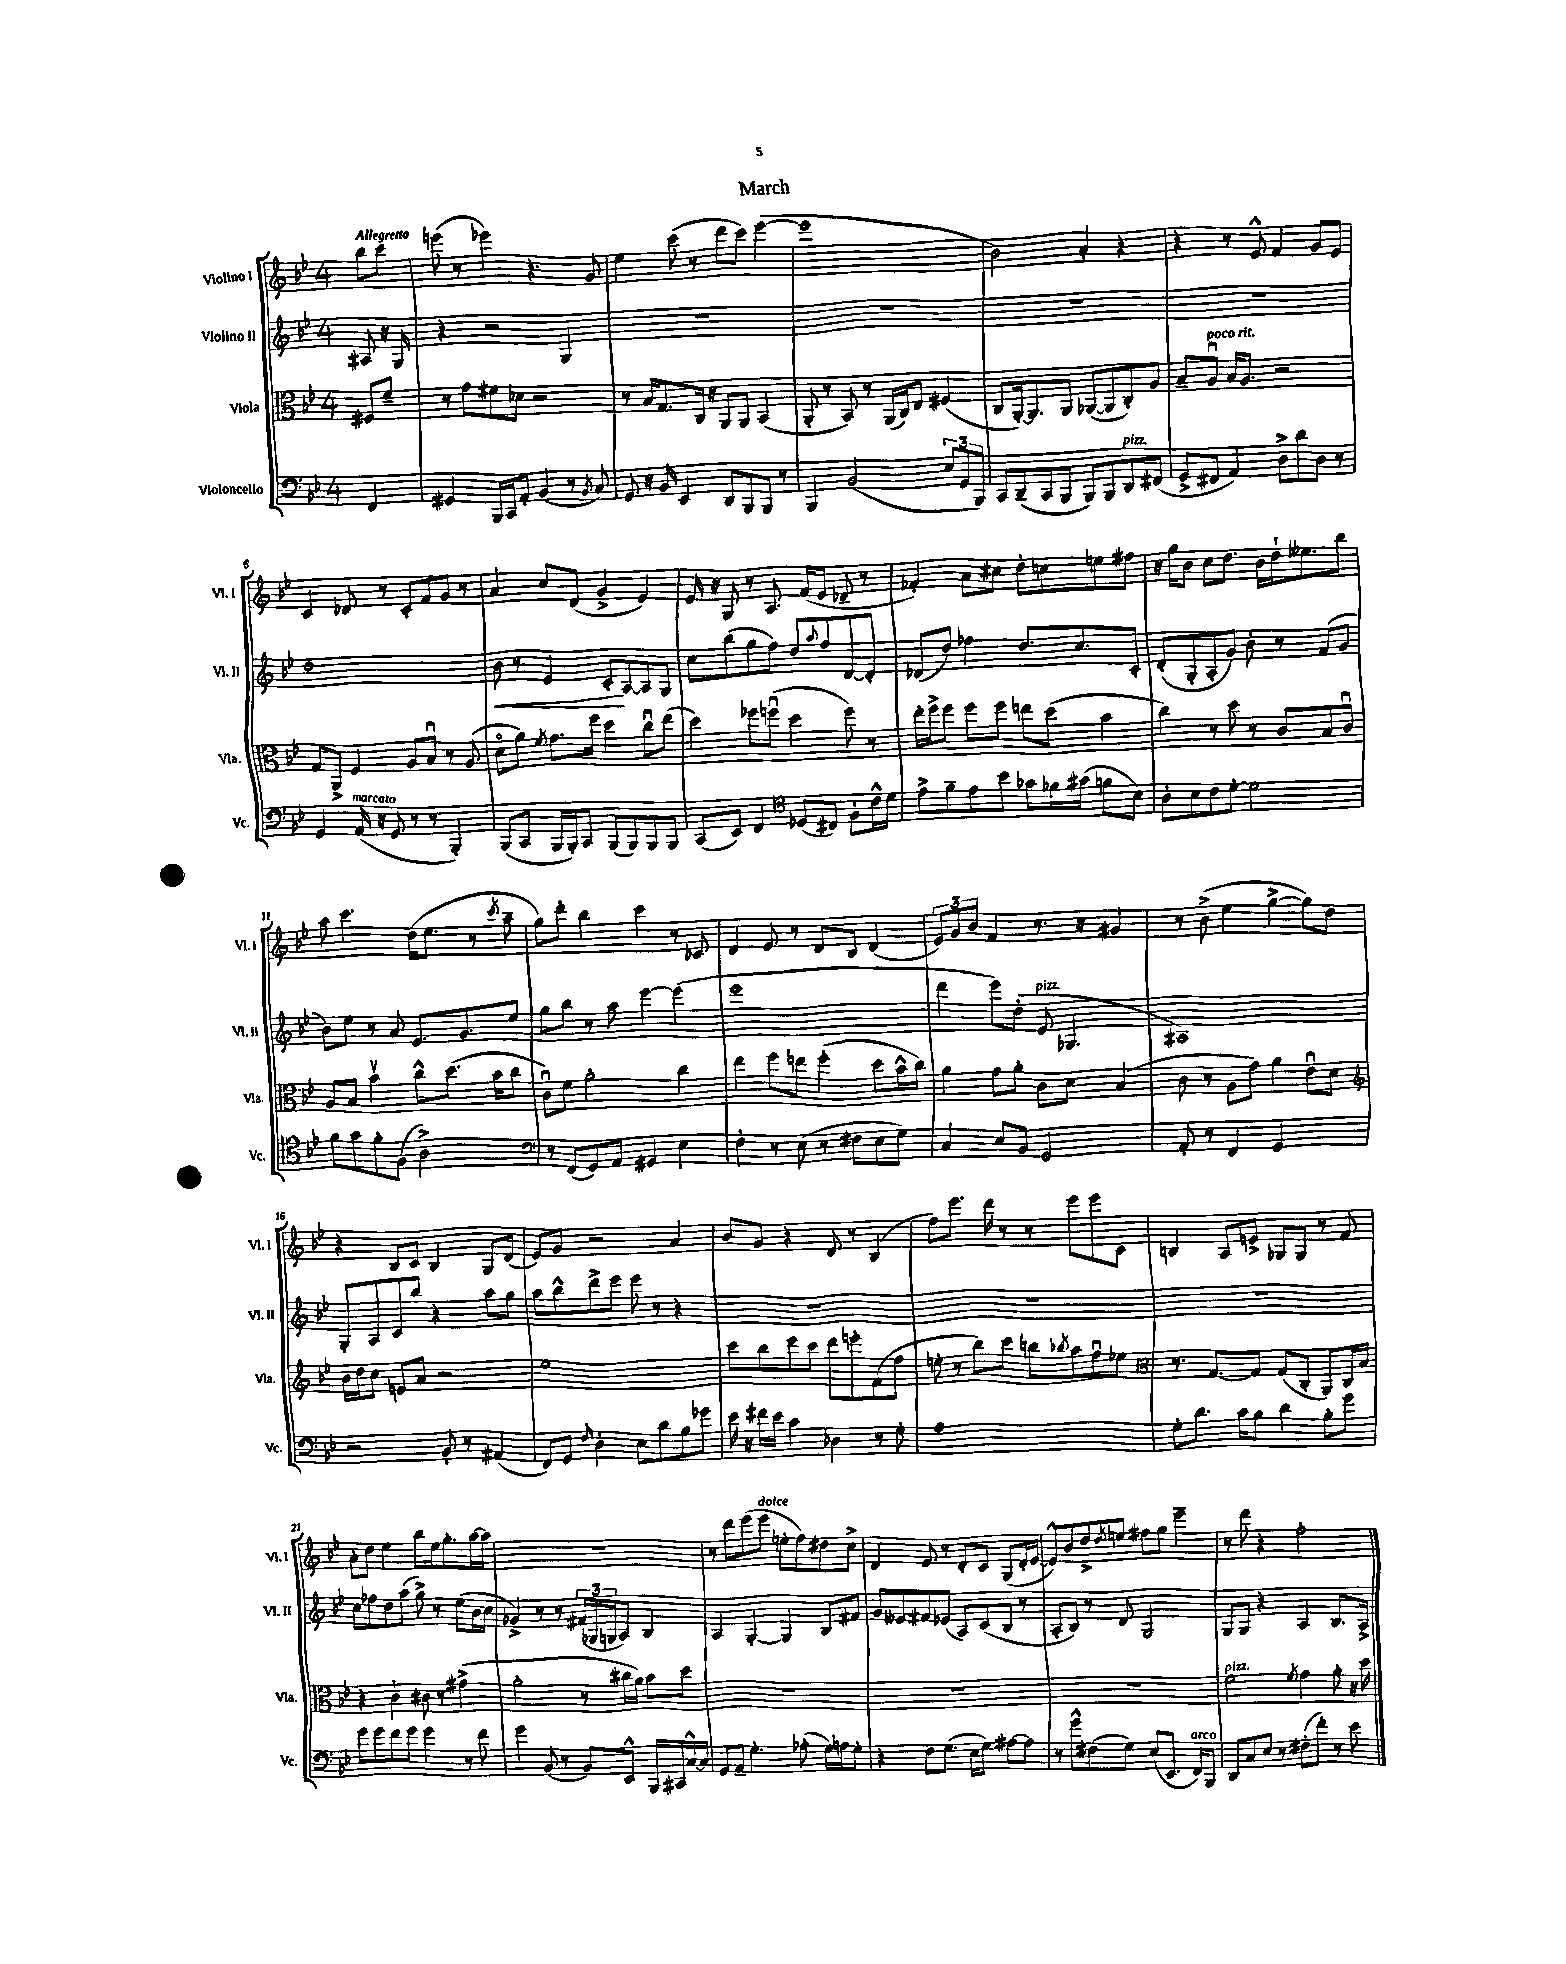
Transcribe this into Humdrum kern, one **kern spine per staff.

**kern	**kern	**kern	**dynam	**kern
*part4	*part3	*part2	*part2	*part1
*staff4	*staff3	*staff2	*staff2	*staff1
*I"Violoncello	*I"Viola	*I"Violino II	*	*I"Violino I
*I'Vc.	*I'Vla.	*I'Vl. II	*	*I'Vl. I
*clefF4	*clefC3	*clefG2	*	*clefG2
*k[b-e-]	*k[b-e-]	*k[b-e-]	*	*k[b-e-]
*M4/4	*M4/4	*M4/4	*	*M4/4
=	=	=	=	=
!	!	!	!	!LO:TX:a:B:t=Allegretto
4FF/	8F#X/L	8A#X/	.	8bb-\L
.	8f~/J	16r	.	8ccc\J
.	.	16G/	.	.
=1	=1	=1	=1	=1
4GG#X/	8r	4r	.	(8eeen\
.	8g\L	.	.	8r
16BBB-/LL	8f#X\	2r	.	4eee-X\)
16CC/J	.	.	.	.
8AA'/J	8d-X\J	.	.	.
(4BB-/	2r	.	.	4.r
8r	.	4G/	.	.
8qBB-/	.	.	.	.
8C/)	.	.	.	8g/
=2	=2	=2	=2	=2
8GG/	8r	1r	.	4ee-\
16r	16B-/KL	.	.	.
16BB-/	8.G/	.	.	.
4EE-/	.	.	.	(8ccc\
.	16C/Jk	.	.	8r
.	16r	.	.	.
8DD/L	8AA/L	.	.	8ddd\L
8BBB-/	8AA/J	.	.	8ccc\J)
8BBB-/J	(4BB-/	.	.	([4eee-\
8r	.	.	.	.
=3	=3	=3	=3	=3
4BBB-/	8AA'/	1r	.	1eee-]
.	8r	.	.	.
(2BB-/	8BB-/)	.	.	.
.	8r	.	.	.
.	(16AA/LL	.	.	.
.	16C/J)	.	.	.
.	8E-/J	.	.	.
12E-/L	(4F#X/	.	.	.
12GG/	.	.	.	.
12BBB-/J)	.	.	.	.
=4	=4	=4	=4	=4
8CC/L	8C/L	1r	.	2b-\)
(8DD~/	[16AA'/k)	.	.	.
.	8.AA/]	.	.	.
8CC/	.	.	.	.
8BBB-/J	8AA/J	.	.	.
8BBB-/L)	([8AA-X/L	.	.	4a'/
8BBB-/	8AA-/]	.	.	.
!LO:TX:a:i:t=pizz.	!	!	!	!
8DD/	8C'/)	.	.	4r
(8FF#X/J	8A/J	.	.	.
=5	=5	=5	=5	=5
8GG^/L	8B-~/L	1r	.	4r
!	!LO:TX:a:i:t=poco rit.	!	!	!
8FF#X/J	8Au/J	.	.	.
4AA/)	16B-/KL	.	.	8r
.	8.A/J	.	.	.
.	.	.	.	8e-^^/
8D^\L	2r	.	.	4f/
8d\	.	.	.	.
8D\J	.	.	.	8g/L
8r	.	.	.	8e-/J
!!LO:LB:g=z
=6	=6	=6	=6	=6
4GG/	8G/L	1dd	.	4c/
.	8AA^/J	.	.	.
!LO:TX:a:i:t=marcato	!	!	!	!
(16AA/	4F/	.	.	8d-X/
16r	.	.	.	.
8GG/	.	.	.	8r
8r	8A/L	.	.	8c'/L
8r	8B-u/J	.	.	8f/
4BBB-'/)	8r	.	.	8g/J
.	(8A/	.	.	8r
=7	=7	=7	=7	=7
!	!	!	!LO:HP:b	!
(8BBB-/L	8d\L	8b-\	<	4a/
8CC/J	8a\J)	8r	.	.
.	8qf/	.	.	.
16BBB-/LL	8.g\L	4e-/	.	8cc/L
16BBB-'/J)	.	.	.	.
8CC/J	.	.	.	(8d/J
.	16ff\Jk	.	.	.
(8BBB-/L	4dd\	8c'/L	.	4g^/
8BBB-/)	.	[8A/	[	.
8BBB-/	8ccu\L	8A/]	.	4e-/)
8BBB-/J	(8ee-\J	8G/J	.	.
=8	=8	=8	=8	=8
(8CC/L	4dd\)	8cc\L	.	16e-/
.	.	.	.	16r
8EE-/J)	.	(8bb-\	.	8G/
4FF/	8ff-X\L	8gg\	.	8r
.	(8ffnu\J	8ff\J)	.	8.A/
*clefC4	*	*	*	*
(8D-X/L	4dd\	8dd/L	.	.
.	.	.	.	(16f/KL
.	.	8qqaa/	.	.
8C#X/J)	.	8ff/	.	8e-/J
8F'\L	8ff\)	[8d/	.	8d-X~/
16c^^\L	8r	8d'/J]	.	8r
16d\JJ	.	.	.	.
=9	=9	=9	=9	=9
8e-^\L	16ee-'\LL	(8d-X/L	.	4f-X'/)
.	16ff^\J	.	.	.
8f~\	8ff\J	8dd/J)	.	.
8e-\	8ff\L	4ff-X\	.	8a\L
8b-\J	8ff\J	.	.	8cc#X\J
8g-X\L	8een\L	8.dd/L	.	8dd'\L
16f-X\L	(8dd\J	.	.	8ccn\
(16g#X\JJ	.	8.cc/	.	.
8fn\L	4b-\	.	.	8een\
8B-\J)	.	8c'/J	.	8ff#X\J
=10	=10	=10	=10	=10
8A'\L	4cc\)	(8d'/L	.	16r
.	.	.	.	16gg\KL
8B-\	.	8G'/	.	8b-\J
8c\	8r	8A'/	.	8cc\L
[8d'\J	8dd\	8g/J)	.	8.dd\J
2d\]	8r	8b-'\	.	.
.	.	.	.	16b-\LL
.	8c/L	8r	.	16dd`\J
.	.	.	.	8.ee--X\
.	8B-/	(8f/L	.	.
.	8cu/J	8g/J	.	8bb-\J
!!LO:LB:g=z
=11	=11	=11	=11	=11
8f\L	8A/L	8b-\L)	.	8aa\
8g\	8B-/J	8ee-\J	.	4.ccc\
8f'\	4b-v\	8r	.	.
(8F\J	.	8a/	.	.
2A^\)	8cc^^\L	8.e-/L	.	(16dd\KL
.	.	.	.	8.ee-\J
.	(8.dd\J	.	.	.
.	.	8.g/	.	.
.	.	.	.	8r
.	16b-\KL	.	.	.
.	.	.	.	8qccc/
.	8cc\J	8ee-/J	.	8aa~\
=12	=12	=12	=12	=12
*clefF4	*	*	*	*
8r	8cu\L)	8gg\L	.	8gg\L)
(8FF/L	8f\J	8bb-\J	.	8ddd'\J
8GG/)	2a'\	8r	.	4bb-\
8AA/J	.	8aa\	.	.
4GG#X/	.	[4eee-\	.	4ccc\
4E-\	4cc\	(4eee-\]	.	8r
.	.	.	.	8c-X/
=13	=13	=13	=13	=13
4F'\	4ee-\	1eee-	.	4d/
8r	8ff\L	.	.	8e-/
(8E-\	8een\J	.	.	8r
8r	(4ff'\	.	.	8d/L
8F#X\L	.	.	.	8B-/J
8E-\	8dd\L	.	.	(4d/
8G\J)	16b-^^\L	.	.	.
.	16cc\JJ)	.	.	.
=14	=14	=14	=14	=14
4C/	4a\	4ddd\	.	12e-/L)
.	.	.	.	12g/
.	.	.	.	12b-/J
8E-/L	8g\L	8eee-\L)	.	4f/
8BB-/J	8a'\J	(8dd'\J	.	.
!	!	!LO:TX:a:i:t=pizz.	!	!
2GG/	8c\L	8e-/	.	8.r
.	8d\J	4.G-X/	.	.
.	.	.	.	16r
.	(4B-/	.	.	4g#X/
=15	=15	=15	=15	=15
8AA'/	8c\	1A#X)	.	8r
8r	8r	.	.	(8b-^\
4FF/	8A\L	.	.	4ee-\
.	8g\J)	.	.	.
2GG/	4a\	.	.	[4gg^\
.	8e-u\L	.	.	8gg\L])
.	8d\J	.	.	8dd\J
!!LO:LB:g=z
=16	=16	=16	=16	=16
*	*clefG2	*	*	*
2r	16b-\LL	8G'/L	.	4r
.	16dd\J	.	.	.
.	8cc\J	8A/	.	.
.	8en/L	8c/	.	8B-/L
.	8a/J	8bb-/J	.	8c/J
8BB-'/	2r	4r	.	4B-/
8r	.	.	.	.
(4AA#X/	.	8aa\L	.	8G/L
.	.	8gg\J	.	(8d/J
=17	=17	=17	=17	=17
8FF/L)	1ee-	8aa\L	.	8e-/L)
8GG/J	.	8bb-^^\	.	8g/J
16qqF/	.	.	.	.
4D'\	.	8ddd^\	.	2r
.	.	8eee-\J	.	.
8E-\L	.	8eee-\	.	.
8d\	.	8r	.	.
8B-\	.	4r	.	4a/
8g-X\J	.	.	.	.
=18	=18	=18	=18	=18
16e-\	8ccc\L	1r	.	8b-/L
16r	.	.	.	.
16f#X\LL	8bb-\	.	.	8g/J
16e-\JJ	.	.	.	.
4c\	8eee-\	.	.	4r
.	8ccc\J	.	.	.
4D-X\	8ddd\L	.	.	8d/
.	8eeen'\	.	.	8r
8r	(8f\	.	.	(4B-/
8G'\	8ff\J	.	.	.
=19	=19	=19	=19	=19
1A	8een'\	1r	.	8ff\L)
.	8r	.	.	8.eee-\J
.	8bb-\L)	.	.	.
.	.	.	.	16ddd\
.	8ccc\J	.	.	8r
.	8bbn\L	.	.	8r
.	8qbb-X/	.	.	.
.	8aa\	.	.	8eee-\L
.	8ffu\	.	.	8eee-\
.	8ee-X\J	.	.	8c\J
=20	=20	=20	=20	=20
*	*clefC3	*	*	*
8G'\L	8.r	1r	.	4Bn/
8.d\J	.	.	.	.
.	[8.G/L	.	.	.
.	.	.	.	8A/L
16c\KL	.	.	.	.
8B-\J	8G/J]	.	.	8en^/J
4d\	(8G/L	.	.	8G-X/L
.	8C'/J	.	.	8G-/J
8B-'\L	8AA/L)	.	.	8r
8g\J	16C/L	.	.	8f/
.	16B-/JJ	.	.	.
!!LO:LB:g=z
=21	=21	=21	=21	=21
8g\L	4r	8cc\L	.	8a'\L
8g\	.	8ff-X\	.	8dd\J
8f\	4c`\	8dd\	.	4ee-\
8g\J	.	(8aa\J	.	.
4g\	8c#X\	8gg^\)	.	8bb-\L
.	8r	8r	.	16ee-\k
.	.	.	.	8.gg'\
8r	(4g#X^\	(8ee-\L	.	.
8f\	.	16b-\L	.	[16aa\L
.	.	16cc\JJ	.	16aa\JJ]
=22	=22	=22	=22	=22
4g\	2a'\	4g-X^/)	.	1r
(8BB-/	.	8r	.	.
8r	.	8r	.	.
8BB-/L)	8r	(24f#X/LL	.	.
.	.	24G-X/	.	.
.	.	24Gn/J	.	.
8EE-^^/J	16cc#X\LL	8A/J)	.	.
.	16a\JJ)	.	.	.
16BBB-/LL	8b-\L	4B-/	.	.
16CC#X/	.	.	.	.
[16C^^/	8dd\J	.	.	.
16C/JJ]	.	.	.	.
=23	=23	=23	=23	=23
8GG/L	1r	4A/	.	8r
8AA~/J	.	.	.	8ddd\L
4.G'\	.	[4G'/	.	(8eee-\
!	!	!	!	!LO:TX:a:i:t=dolce
.	.	.	.	8eee-\J
.	.	4G/]	.	8een'\L
(8A-X'\	.	.	.	8ff\)
16G\LL)	.	8B-/L	.	8dd#X\
16An\J	.	.	.	.
8G'\J	.	8f#X/J	.	8cc^\J
=24	=24	=24	=24	=24
4r	1r	8g/L	.	4d/
.	.	8e--X/	.	.
8F\L	.	8f#X/	.	8e-/
(8.G\J	.	(8e-X/J	.	8r
.	.	8A/L)	.	8d'/L
16E-\KL	.	.	.	.
8G\J)	.	(8c/	.	8c/J
[8A#X\L	.	8B-/J	.	(8G/L
8A#\J]	.	8r	.	16d'/L
.	.	.	.	[16e-/JJ
=25	=25	=25	=25	=25
8r	1r	8A'/L	.	8e-^^/L])
8g^^\L	.	8B-/J)	.	8b-/
(8F#X\	.	8r	.	8dd^/
.	.	.	.	8qdd/
8G\J)	.	8d/	.	8een/J
(8E-/L	.	2G/	.	8ff#X\L
8.EE-/J	.	.	.	8gg\J
.	.	.	.	4eee-~\
!LO:TX:a:i:t=arco	!	!	!	!
16FF/KL)	.	.	.	.
8BBB-/J	.	.	.	.
=26	=26	=26	=26	=26
!	!LO:TX:a:i:t=pizz.	!	!	!
8DD/L	2f\	8G/L	.	8r
8C/	.	8G/J	.	8ddd\
8E-/J	.	4r	.	4r
8r	.	.	.	.
.	8qf/	.	.	.
(8F#X'\L	4g\	4A/	.	2ff'\
8f'\J)	.	.	.	.
8r	8a'\	8.B-/L	.	.
8e-\	16r	.	.	.
.	16dd\	16A^/Jk	.	.
==	==	==	==	==
*-	*-	*-	*-	*-
